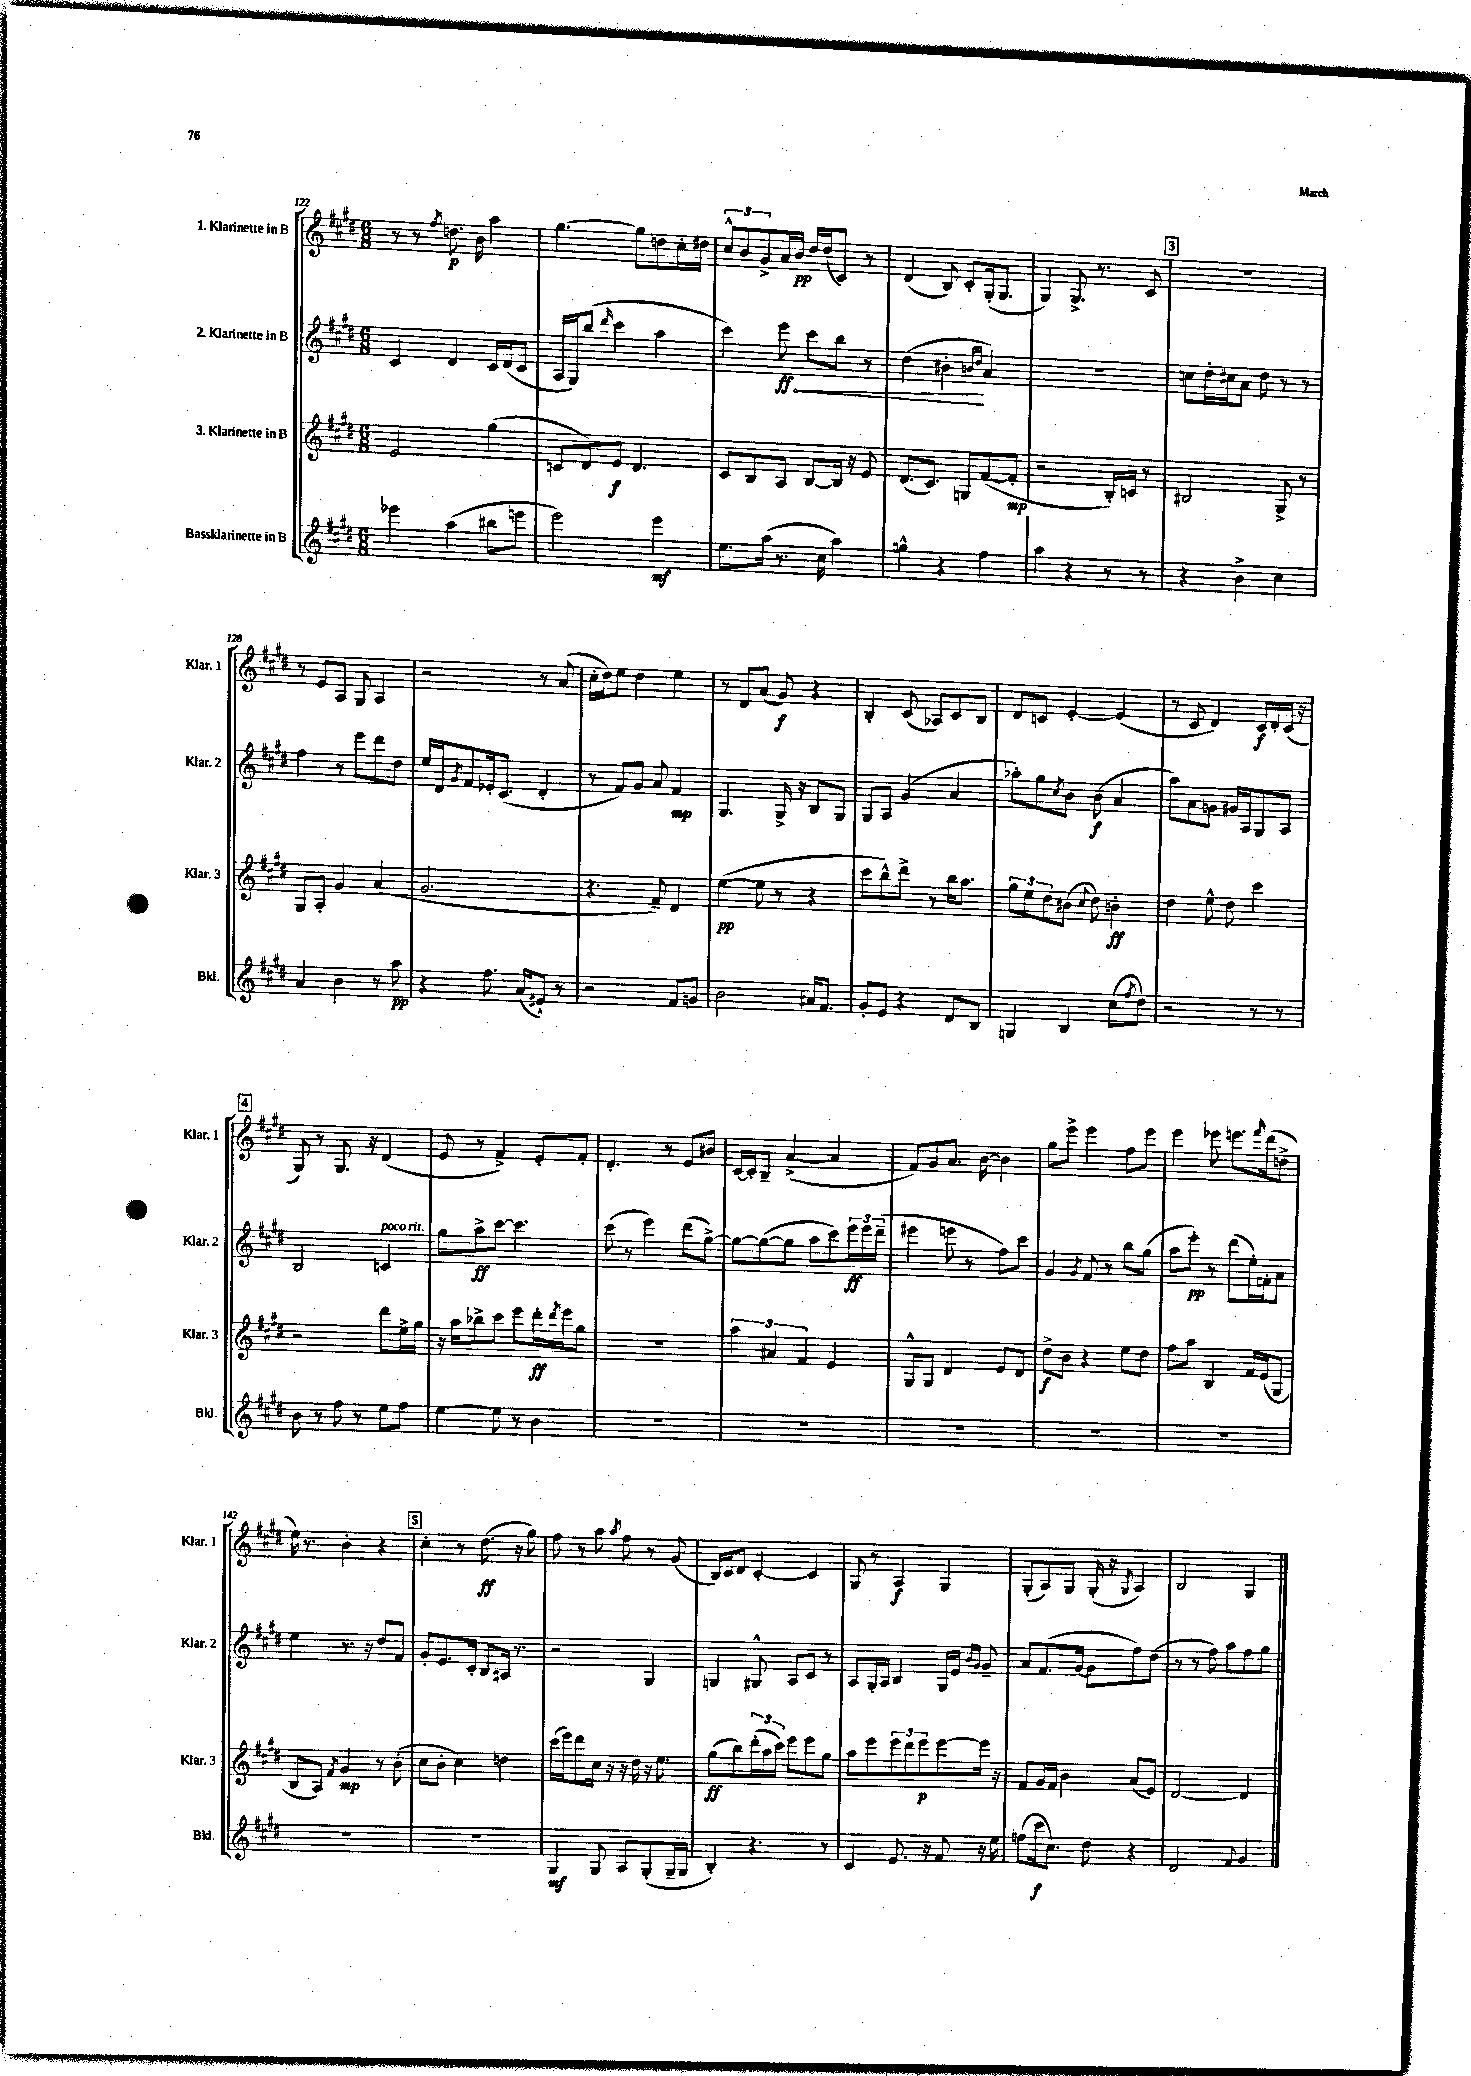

**kern	**kern	**kern	**kern
*staff4	*staff3	*staff2	*staff1
*clefG2	*clefG2	*clefG2	*clefG2
*k[f#c#g#d#]	*k[f#c#g#d#]	*k[f#c#g#d#]	*k[f#c#g#d#]
*M6/8	*M6/8	*M6/8	*M6/8
4eee-	2e	4c#	8r
.	.	.	8r
.	.	.	8qff#
(4aa	.	4d#	8.dd
.	.	.	16b
8bb#	(4gg#	16c#	4aa
.	.	(16d#	.
8eee	.	8c#	.
=	=	=	=
2eee)	8c	16A	[4.gg#
.	.	16G#)	.
.	8d#)	(8bb	.
.	.	16qqddd#	.
.	8e	4ccc#	.
.	4.d#	.	8gg#]
4eee	.	4aa	8dd
.	.	.	16cc#'
.	.	.	16dd#
=	=	=	=
8.ee	8c#	4ccc#)	12cc#^^
.	.	.	12b
.	8B	.	.
.	.	.	12g#^
(16aa	.	.	.
8.r	8A	8eee	16a
.	.	.	16b
.	[8B	8ccc#	16dd#
16cc#	.	.	(16dd#
4aa)	16B]	8bb	8c#)
.	16r	.	.
.	8e	8r	8r
=	=	=	=
4gg^^	(8.d#	(4dd#	(4d#
.	8.c#)	.	.
4r	.	4b#'	8B)
.	8G	.	8c#'
.	.	16qqb	.
.	.	16qqdd#	.
4ff#	([8f#	4a)	(16G#'
.	.	.	8.G#
.	8f#']	.	.
=	=	=	=
4aa	2r	2.r	4G#)
4r	.	.	8.G#^
.	.	.	8.r
8r	16B')	.	.
.	16c	.	.
8r	8r	.	8c#
=	=	=	=
4r	2B#	8cc	2.r
.	.	16dd#'	.
.	.	16cc#	.
4b^	.	8a	.
.	.	8dd#	.
4cc#	8G#^	8r	.
.	8r	8r	.
=	=	=	=
4a	8G#	4ff#	8r
.	8A'	.	8e
4b	4g#	8r	8A
.	.	8eee	8G#
8r	(4a	8ddd#	4A
8aa	.	8dd#	.
=	=	=	=
4r	2.g#	16ee	2r
.	.	16d#	.
.	.	8qg#	.
.	.	8f#	.
8.ff#	.	16e-'	.
.	.	(8.c#	.
(16a	.	.	.
8e#`)	.	4d#'	8r
8r	.	.	(8a
=	=	=	=
2r	4.r	8r	16cc#'
.	.	.	16dd#)
.	.	8f#)	8ee
.	.	8g#	4dd#
.	8f#~)	8a	.
8f#	4d#	4f#	4ee
8g	.	.	.
=	=	=	=
2b	([4ee	4.G#	8r
.	.	.	8d#
.	8ee]	.	(8a
.	8r	16G#^	8g#)
.	.	16r	.
16a#	4r	8B	4r
8.f#	.	.	.
.	.	8G#	.
=	=	=	=
8g#'	8ccc#	8G#	4B'
8e	8bb^^)	8A	.
4r	8ddd#^	(4g#	(8c#
.	8r	.	8A-)
8d#	16bb	4a	8c#
.	8.aa	.	.
8B	.	.	8B
=	=	=	=
4G	12gg#	8aa-')	8d#
.	12ee	.	.
.	.	8gg#	8c
.	12dd#	.	.
.	.	8qcc#	.
4B	(8b#	8b	[4e'
.	8qqcc#	.	.
.	8dd#)	(8b	.
(8cc#	4b'	4a	(4e]
8qff#	.	.	.
8dd#)	.	.	.
=	=	=	=
2r	4dd#	8aa)	8r
.	.	8a	8c#
.	8ee^^	8g	4d#)
.	8dd#	16g#	.
.	.	16A	.
8r	4ccc#	8G#	16c#
.	.	.	16d#'
8r	.	8A	(16c#
.	.	.	16r
=	=	=	=
8b	2r	2B	8G#)
8r	.	.	8r
8ff#	.	.	8.G#
8r	.	.	.
.	.	.	16r
8ee	8ddd#	4c	(4d#
8ff#	16ee^	.	.
.	16gg#	.	.
=	=	=	=
[4ee	16r	8gg#	8e
.	16aa	.	.
.	8bb-^	8aa^	8r
8ee]	8ccc#	[8ccc#	4f#^)
8r	8eee	4.ccc#]	.
4b	16ddd#'	.	8e'
.	8qddd#	.	.
.	16eee	.	.
.	8gg#	.	8f#'
=	=	=	=
2.r	2.r	(8ccc#	4.d#'
.	.	8r	.
.	.	4eee)	.
.	.	.	8r
.	.	(8ddd#	8e
.	.	[8gg#^)	8b#
=	=	=	=
2.r	6aa	8gg#_	[16c#
.	.	.	16c#']
.	.	(8gg#_	8B~
.	6a#	.	.
.	.	8gg#]	([4a^
.	6f#	.	.
.	.	8aa	.
.	4e	8ccc#)	4a]
.	.	24eee	.
.	.	24eee	.
.	.	(24ddd#~	.
=	=	=	=
2.r	8G#^^	4eee#	8f#)
.	8G#	.	8g#
.	4d#	8eee	8.a
.	.	8r	.
.	.	.	[16b
.	8e	8ff#)	4b]
.	8d#	8ccc#	.
=	=	=	=
2.r	8dd#^	4g#	8gg#
.	8b	.	8eee^
.	.	8qg#	.
.	4r	8f#	4eee
.	.	8r	.
.	8ee	8bb	8ff#
.	8dd#	(8gg#	8eee
=	=	=	=
2.r	8ff#	8aa	4eee
.	8aa	8eee')	.
.	4B	8r	8eee-
.	.	(8ddd#	8.eee
.	16f#	16ee')	.
.	.	.	16qqfff#
.	(16e	16f'	(16ddd#
.	8G#	8a	8dd^
=	=	=	=
2.r	8B	4ee	16ee)
.	.	.	8.r
.	8A)	.	.
.	8qf#	.	.
.	4g#	8.r	4b'
.	.	16r	.
.	8r	8dd#	4r
.	(8b'	8f#	.
=	=	=	=
2.r	8cc#	8g#'	4cc#'
.	8b'	8.e	.
.	4cc#)	.	8r
.	.	16c#'	.
.	.	8B	(8.dd#
.	4dd	16A#	.
.	.	8.r	16r
.	.	.	8gg#)
=	=	=	=
4G#	(16ccc#	2r	8ff#
.	16eee)	.	.
.	8ddd#	.	8r
8G#	16cc#	.	8aa
.	16r	.	.
.	.	.	8qaa
8A	16r	.	8ff#
.	16dd#	.	.
(8G#'	16r	4G#	8r
.	8.ee	.	.
16G#~	.	.	(8g#
16G#	.	.	.
=	=	=	=
4B')	(8gg#	4G	16B)
.	.	.	16c#
.	8bb)	.	8d#
4.r	(24ddd#'	8G#^^	[4c#'
.	24aa	.	.
.	24ccc#)	.	.
.	8eee	8A	.
.	8eee	8c#	4c#]
8r	8gg#	8r	.
=	=	=	=
4c#	8aa	8A	8G#
.	8eee	16G#'	8r
.	.	16A	.
8.e	12eee	4B	4A
.	12ddd#	.	.
.	12eee	.	.
16r	.	.	.
8f#	[8eee	16G#	4G#
.	.	16e	.
.	.	16qqb	.
.	.	16qqg#	.
16r	16eee]	8g#~	.
16ee	16r	.	.
=	=	=	=
(8ff	8f#	8a	(8G#'
16ccc#	16g#	(8.f#	8A)
8.cc#)	16f#	.	.
.	4b	.	8G#
.	.	[16g#	.
8dd#	.	8g#]	(16G#'
.	.	.	16r
.	.	.	8qG#
4r	(8a	8ff#)	4A)
.	8e)	(8dd#	.
=	=	=	=
2d#	[2d#	8r	2B
.	.	8r	.
.	.	8ff#)	.
.	.	8aa	.
8qqf#	.	.	.
4g#	4d#]	8ff#	4G#
.	.	8gg#	.
==	==	==	==
*-	*-	*-	*-
